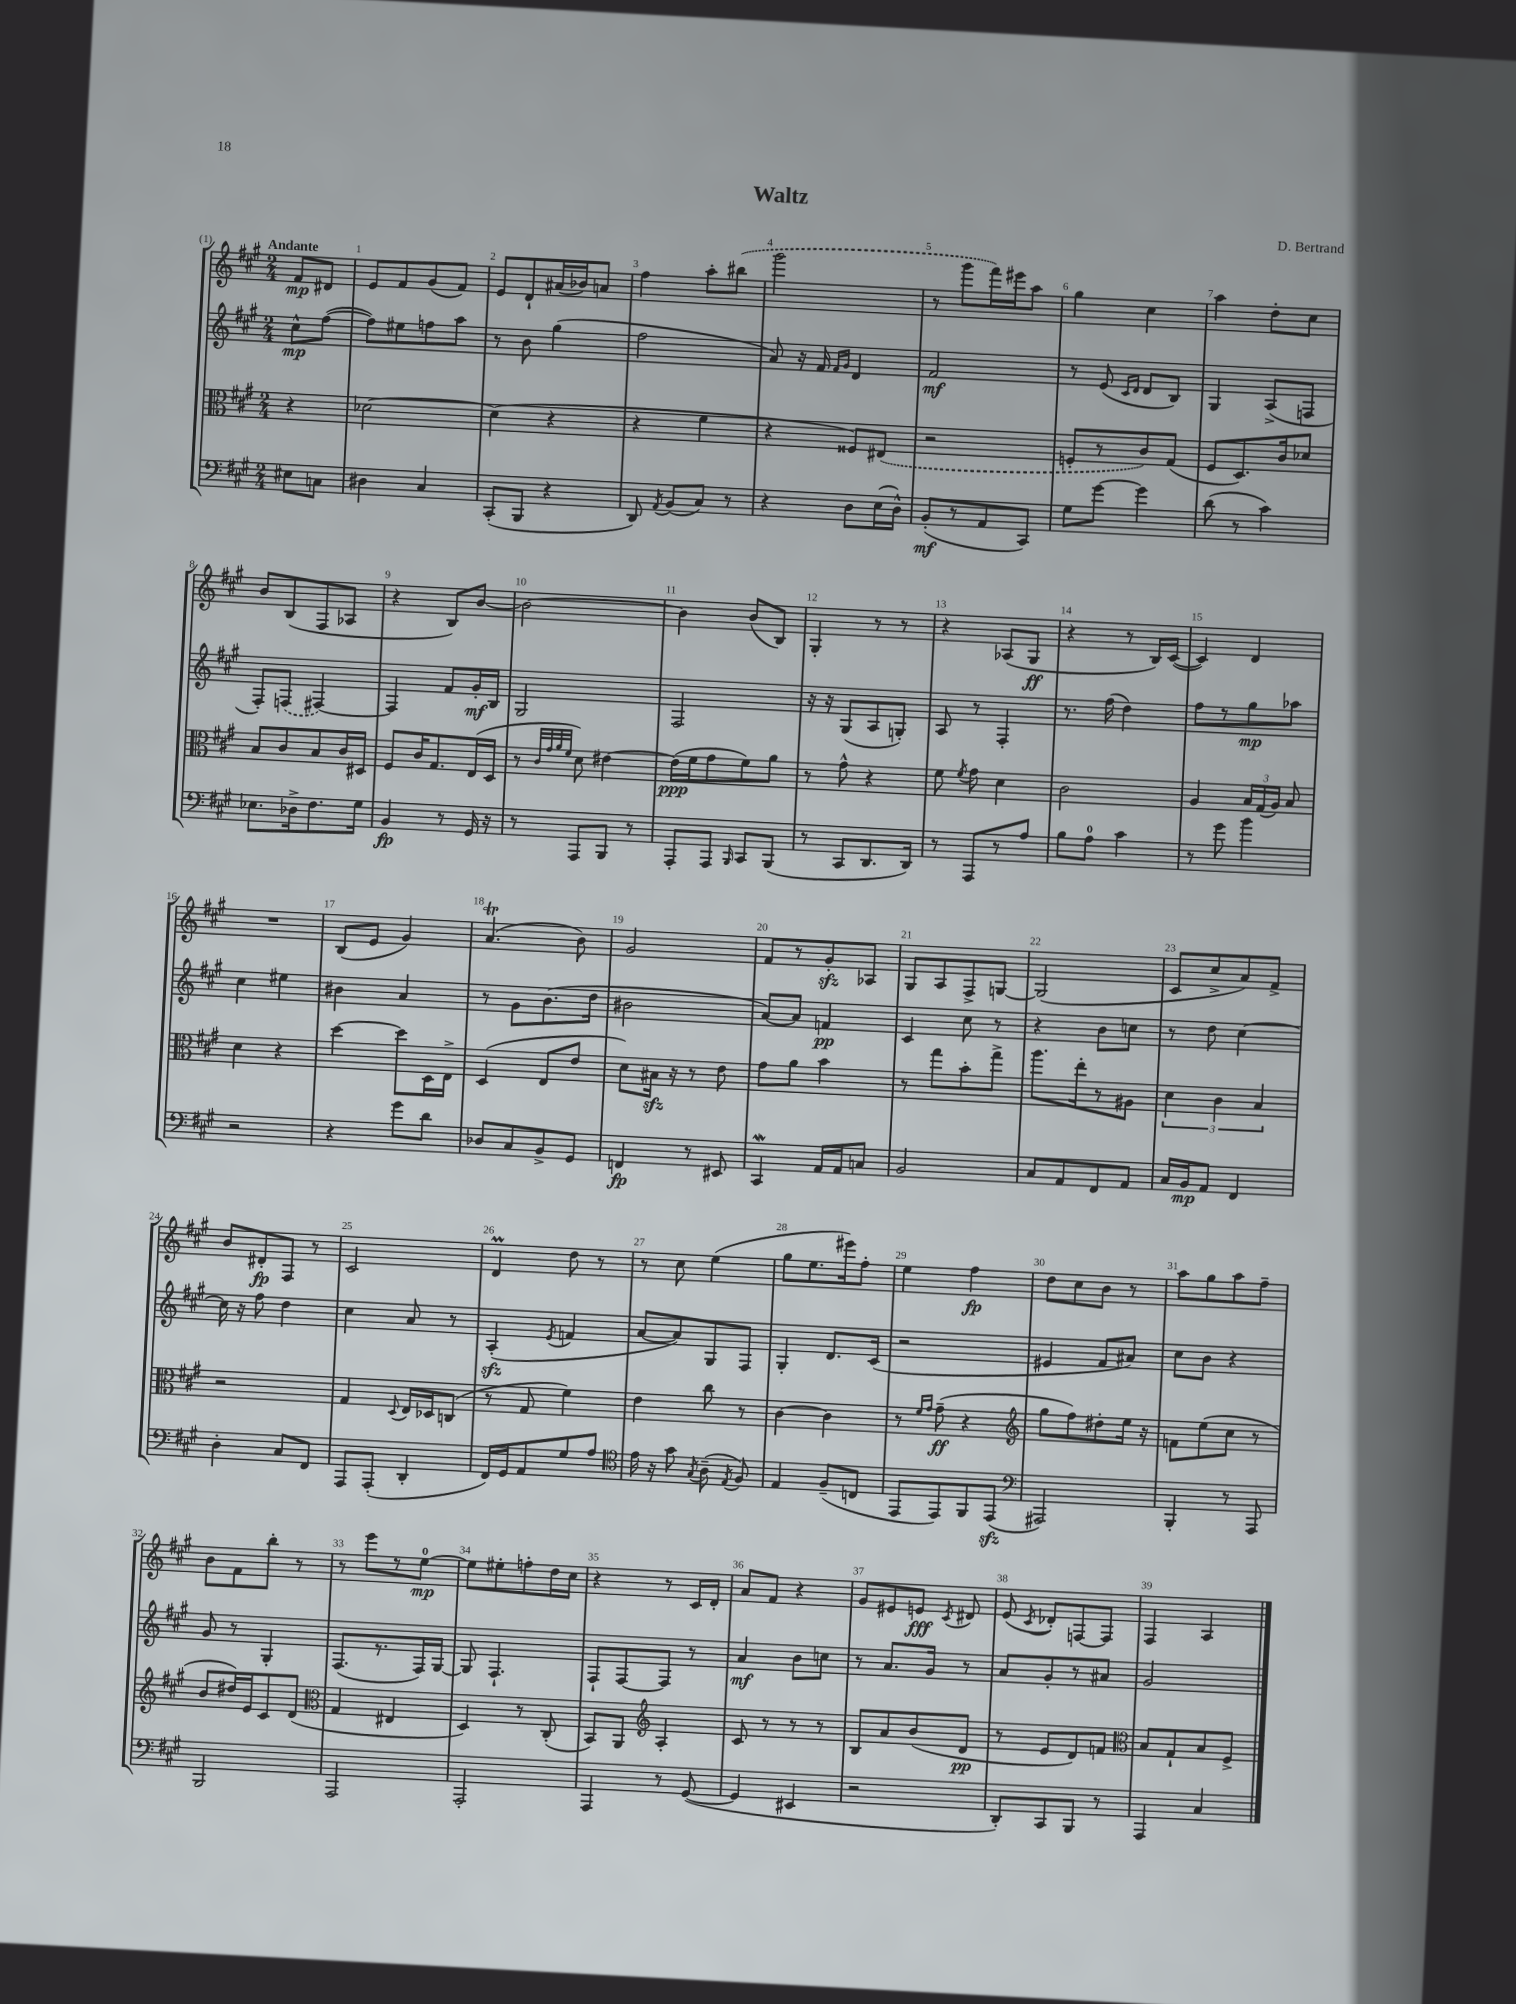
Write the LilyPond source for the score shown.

\header { title = "Waltz" composer = "D. Bertrand" }
<<
\new StaffGroup <<
\new Staff = "s0" {
    \clef treble \key a \major \numericTimeSignature \time 2/4 \partial 4 \tempo "Andante"
    \autoBeamOff fis'8[\mp dis'8] |
    e'8[ fis'8 gis'8( fis'8]) |
    e'8[ d'8-! ais'16( bes'16) a'8] |
    fis''4 a''8[-. \once \slurDashed bis''8]( |
    gis'''2 |
    r8 gis'''8[ fis'''16) eis'''16 a''8] |
    gis''4 cis''4 |
    a''4 d''8[-. cis''8] |
    b'8[ b8( fis8 aes8] |
    r4 b8[) b'8]~ |
    b'2~ |
    b'4 b'8[( b8]) |
    gis4-. r8 r8 |
    r4 aes8[( gis8]\ff |
    r4 r8 b16[) cis'16]~( |
    cis'4) d'4 |
    R2 |
    b8[( e'8] gis'4) |
    a'4.\trill( b'8) |
    gis'2 |
    fis'8[ r8 gis'8-.\sfz aes8] |
    gis8[ a8 fis8-> g8]~ |
    g2( |
    cis'8[ cis''8-> a'8) fis'8]-> |
    b'8[ dis'8-.\fp fis8] r8 |
    cis'2 |
    d'4\prall d''8 r8 |
    r8 cis''8 e''4( |
    gis''8[ e''8. eis'''16) fis''8]-. |
    e''4 fis''4\fp |
    d''8[ cis''8 b'8] r8 |
    a''8[ gis''8 a''8 fis''8]-- |
    b'8[ fis'8 b''8]-. r8 |
    r8 e'''8[ r8 e''8]-0~\mp |
    e''8[ eis''8-. f''8-. d''16 cis''16] |
    r4 r8 cis'16[ d'16]-. |
    a'8[ fis'8] r4 |
    gis'8[ eis'8 e'8]\fff \acciaccatura { cis'8 } dis'8 |
    e'8( \acciaccatura { cis'8 } des'8[-.) f8~ f8] |
    fis4 a4 \bar "|." |
}
\new Staff = "s1" {
    \clef treble \key a \major \numericTimeSignature \time 2/4 \partial 4
    \autoBeamOff cis''8[-^\mp fis''8]~( |
    fis''8[) eis''8 f''8 a''8] |
    r8 b'8 gis''4( |
    fis''2 |
    a'8) r16 fis'16 \grace { fis'16[ gis'16] } d'4 |
    fis'2\mf |
    r8 e'8( \grace { cis'16[ d'16] } d'8[ b8]) |
    gis4 a8[->( f8] |
    fis8[-.) \once \slurDashed f8]( fis4~) |
    fis4 fis'8[ gis'16-.\mf b16] |
    gis2 |
    fis2 |
    r16 r16 gis8[( a8 g8]-.) |
    a8 r8 fis4-. |
    r8. fis''16( d''4) |
    fis''8[ r8 gis''8\mp aes''8] |
    cis''4 eis''4 |
    bis'4 a'4 |
    r8 gis'8[ b'8.( d''16] |
    bis'2 |
    a'8[~) a'8] f'4\pp |
    cis'4 cis''8 r8 |
    r4 b'8[ c''8] |
    r8 d''8 cis''4~ |
    cis''16 r16 fis''8 d''4 |
    cis''4 a'8 r8 |
    a4-.\sfz( \acciaccatura { e'8 } f'4 |
    a'8[~ a'8) gis8 fis8] |
    gis4-. d'8.[ cis'16]( |
    r2 |
    eis'4 fis'8[ ais'8]) |
    cis''8[ b'8] r4 |
    gis'8 r8 gis4-. |
    fis8.[( r8. fis16) gis16]~ |
    gis8 fis4.-! |
    fis8[-! fis8~ fis8] r8 |
    a'4\mf b'8[ c''8] |
    r8 a'8.[ gis'16] r8 |
    a'8[ gis'8-. r8 ais'8] |
    gis'2 \bar "|." |
}
\new Staff = "s2" {
    \clef alto \key a \major \numericTimeSignature \time 2/4 \partial 4
    \autoBeamOff r4 |
    des'2~ |
    des'4( r4 |
    r4 fis'4 |
    r4 fisis8[) \once \slurDashed eis8]( |
    r2 |
    f8[-. r8 cis'8) gis8]( |
    fis8[ d8.) cis'16 des'8] |
    b8[ cis'8 b8 cis'16 dis16] |
    fis8[ cis'16 gis8. e16( d16] |
    r8 \grace { cis'32[ gis'32 a'32 fis'32] } d'8) eis'4~ |
    eis'16[\ppp( fis'16 gis'8 fis'8) a'8] |
    r8 gis'8-^ r4 |
    fis'8 \acciaccatura { fis'8 } gis'8 d'4 |
    cis'2 |
    a4 \tuplet 3/2 { b16[ gis16( a16]) } b8 |
    d'4 r4 |
    d''4~ d''8[ d16 e16]-> |
    d4( e8[ e'8] |
    d'8[) bis16]\sfz r16 r8 e'8 |
    gis'8[ a'8] b'4 |
    r8 gis''8[ b'8-. gis''8]-> |
    a''8.[ e''16-. r8 ais8] |
    \tuplet 3/2 { d'4 cis'4 b4 } |
    r2 |
    gis4 \appoggiatura { d8 } e16[ des16 c8]( |
    r8 gis8 fis'4) |
    e'4 cis''8 r8 |
    cis'4~ cis'4 |
    r8 \grace { fis'16[ gis'16] } gis'8--\ff( r4 |
    \clef treble gis''8[ fis''8) dis''8-. e''16] r16 |
    f'8[ e''8( cis''8] r8 |
    b'8[ dis''16) e'16 cis'8 d'8]( |
    \clef alto gis4 eis4 |
    d4) r8 cis8-.( |
    b,8[) a,8] \clef treble a4-. |
    cis'8 r8 r8 r8 |
    b8[ a'8 b'8( d'8]\pp |
    r8 e'8[ d'8) f'8] |
    \clef alto b8[ gis8-! b8 fis8]-> \bar "|." |
}
\new Staff = "s3" {
    \clef bass \key a \major \numericTimeSignature \time 2/4 \partial 4
    \autoBeamOff eis8[ c8] |
    dis4 cis4 |
    cis,8[-.( b,,8] r4 |
    d,8) \acciaccatura { a,8 } b,8[( cis8]) r8 |
    r4 d8[ e16( d16]-^) |
    b,8[-.\mf( r8 a,8 cis,8]) |
    gis8[ gis'8]~ gis'4 |
    d'8( r8 cis'4) |
    ees8.[ des16-> fis8. gis16] |
    b,4\fp r8 gis,16 r16 |
    r8 a,,8[ b,,8] r8 |
    a,,8[-. a,,8] \grace { b,,16 } cis,8[ b,,8]( |
    r8 cis,8[ d,8. d,16]) |
    r8 a,,8[ r8 a8] |
    b8[ a8]-0 cis'4 |
    r8 gis'8 b'4 |
    r2 |
    r4 gis'8[ d'8] |
    des8[ cis8 b,8-> gis,8] |
    f,4\fp r8 eis,8 |
    cis,4\mordent a,16[ a,16 c8] |
    b,2 |
    cis8[ a,8 fis,8 a,8] |
    cis16[ b,16\mp a,8] fis,4 |
    d4-. cis8[ fis,8] |
    a,,8[ a,,8]-.( d,4-. |
    fis,16[) gis,16 a,8 gis8 a8] |
    \clef tenor e'16 r16 gis'8 \acciaccatura { gis8 } a8--( \acciaccatura { e8 } fis8) |
    e4 fis8[--( c8] |
    e,8[ e,8) fis,8 e,8]\sfz( |
    \clef bass ais,,2) |
    b,,4-. r8 a,,8 |
    b,,2 |
    a,,2 |
    a,,2-. |
    a,,4 r8 gis,8~( |
    gis,4 eis,4 |
    r2 |
    d,8[-.) cis,8 b,,8] r8 |
    a,,4 cis4 \bar "|." |
}
>>
>>
\layout { \context { \Score \override BarNumber.break-visibility = ##(#f #t #t) barNumberVisibility = #all-bar-numbers-visible } }
